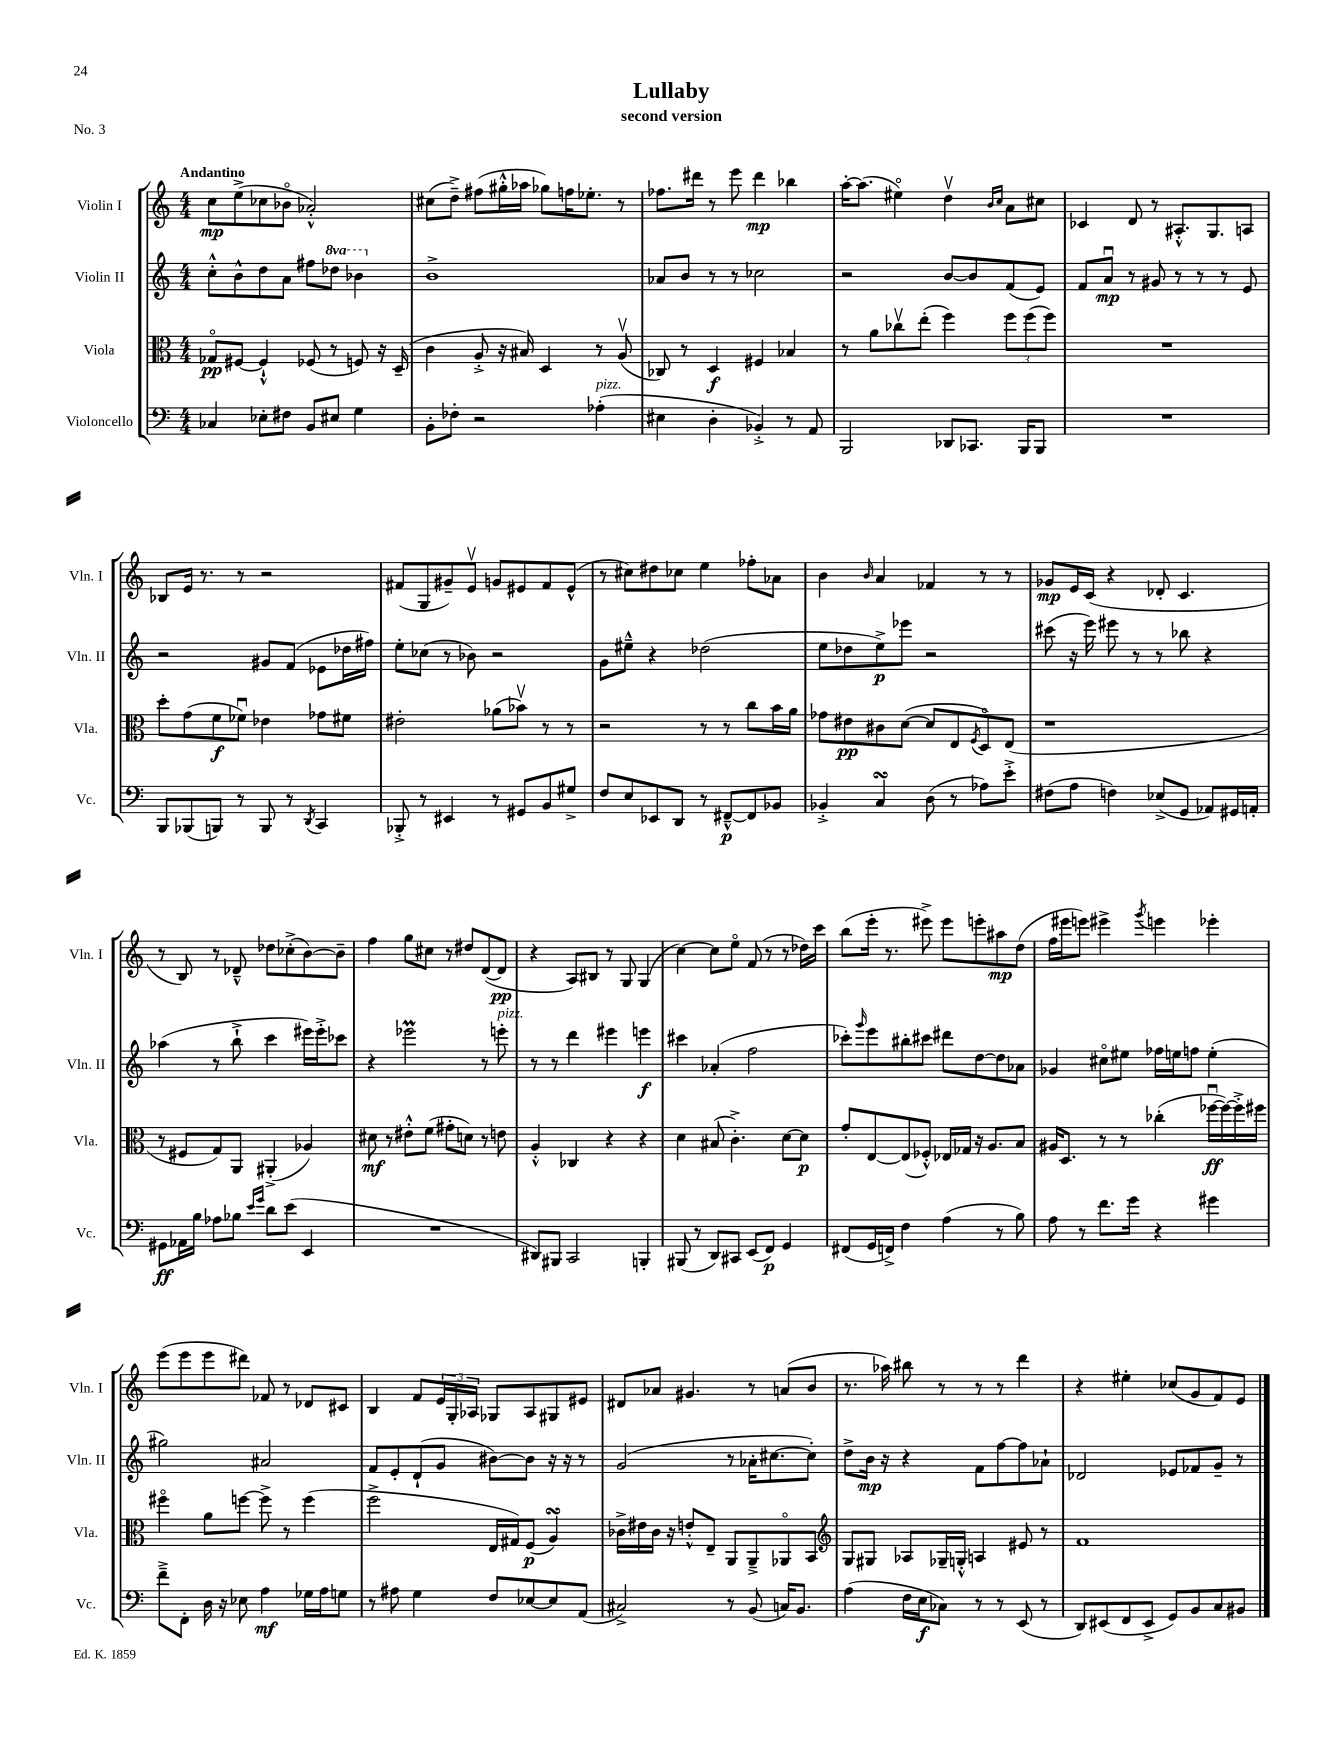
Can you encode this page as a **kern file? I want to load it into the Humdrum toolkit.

**kern	**kern	**kern	**kern
*staff4	*staff3	*staff2	*staff1
*clefF4	*clefC3	*clefG2	*clefG2
*k[]	*k[]	*k[]	*k[]
*M4/4	*M4/4	*M4/4	*M4/4
4C-	8G-o	8cc'^^	8cc
.	[8F#	8b^^	(8ee^
8E-'	4F#`^^]	8dd	8cc-
8F#	.	8a	8b-o
8BB	(8F-	8ff#	2a-'^^)
8E#	8r	8ddd-	.
4G	8F)	4bb-	.
.	16r	.	.
.	(16D~	.	.
=	=	=	=
8BB'	4c	1b^	(8cc#
8F-'	.	.	8dd~^)
2r	8A'^	.	(8ff#
.	16r	.	16gg#'^^
.	16B#)	.	16aa-
.	4D	.	8gg-)
.	.	.	16ff
.	.	.	8.ee-'
(4A-'	8r	.	.
.	(8Av	.	8r
=	=	=	=
4E#	8C-)	8a-	8.ff-
.	8r	8b	.
.	.	.	16ddd#
4D'	4D	8r	8r
.	.	8r	8eee
4BB-'^)	4F#	2cc-	4ddd#
8r	4B-	.	4bb-
8AA	.	.	.
=	=	=	=
2BBB	8r	2r	[16aa'
.	.	.	(8.aa]
.	8a	.	.
.	8cc-v	.	4ee#o)
.	(8ee'	.	.
8DD-	4ff)	[8b	4ddv
8.CC-	.	8b]	.
.	.	.	16qqb
.	.	.	16qqcc
.	12ff	(8f	8a
16BBB	.	.	.
.	(12ff	.	.
8BBB	.	8e)	8cc#
.	12ff)	.	.
=	=	=	=
1r	1r	8f	4c-
.	.	8au	.
.	.	8r	8d
.	.	8g#	8r
.	.	8r	8.A#'^^
.	.	8r	.
.	.	.	8.G
.	.	8r	.
.	.	8e	8A
=	=	=	=
8BBB	8dd'	2r	8B-
(8BBB-	(8g	.	16e
.	.	.	8.r
8BBB)	8f	.	.
8r	8f-u)	.	8r
8BBB	4e-	8g#	2r
8r	.	(8f	.
8qDD	.	.	.
4CC	8g-	8e-	.
.	8f#	16dd-	.
.	.	16ff#)	.
=	=	=	=
8BBB-'^	2e#'	8ee'	(8f#
8r	.	(8cc-	8G
4EE#	.	8r	8g#~)
.	.	8b-)	8ev
8r	(8a-	2r	8g
8GG#	8b-v)	.	8e#
8BB	8r	.	8f#
8G#^	8r	.	(8e#^^
=	=	=	=
8F	2r	8g	8r
8E	.	8ee#~^^	8cc#)
8EE-	.	4r	8dd#
8DD	.	.	8cc-
8r	8r	(2dd-	4ee
[8FF#~^^	8r	.	.
8FF#]	8cc	.	8ff-'
8BB-	16b	.	8a-
.	16a	.	.
=	=	=	=
4BB-'^	8g-	8ee	4b
.	8e#	8dd-	.
.	.	.	16qqb
4C	8c#	8ee^)	4a
.	([8d	8eee-	.
(8D	8d]	2r	4f-
8r	8E	.	.
.	8qF	.	.
8A-)	8Do)	.	8r
8e'^	(8E	.	8r
=	=	=	=
(8F#	1r	(8ccc#	8g-
8A	.	16r	16e
.	.	16eee)	(16c
4F)	.	8eee#	4r
.	.	8r	.
(8E-^	.	8r	8d-'
8GG	.	8bb-	4.c
8AA-)	.	4r	.
16GG#	.	.	.
16AA'	.	.	.
=	=	=	=
8GG#	8r	(4aa-	8r
16AA-	8F#	.	8B)
16B	.	.	.
8A-	8G)	8r	8r
8B-	8AA	8bb`^	8d-~^^
16qqe	.	.	.
16qqg	.	.	.
8d	(4AA#'^	4ccc	8dd-
(8e	.	.	(8cc-'^
4EE	4A-)	16eee#)	[8b)
.	.	16eee#'^	.
.	.	8ccc-	8b~]
=	=	=	=
1r	8d#	4r	4ff
.	8r	.	.
.	8e#'^^	2eee-	8gg
.	(8f	.	8cc#
.	8g#'	.	8r
.	8d)	.	8dd#
.	8r	8r	([8d
.	8e	8eee'	8d]
=	=	=	=
8DD#)	4A'^^	8r	4r
8BBB#	.	8r	.
2CC	4C-	4ddd	8A)
.	.	.	8B#
.	4r	4eee#	8r
.	.	.	8G
4BBB'	4r	4eee	(4G
=	=	=	=
(8BBB#	4d	4ccc#	[4cc)
8r	.	.	.
8DD)	(8B#	(4a-'	8cc]
8CC#	4.c'^)	.	8eeo
(8EE	.	2ff	(8f
8FF)	.	.	8r
4GG	[8d	.	8r
.	8d]	.	16dd-)
.	.	.	16ccc
=	=	=	=
(8FF#	8g'	8ccc-')	(8bb
.	.	16qqggg	.
16GG	[8E	8eee	16eee'
16FF^)	.	.	8.r
4F	(8E]	8bb#'	.
.	8F-'^^)	8ccc#	8eee#^)
(4A	16E-	8ddd#	8eee#
.	16G-	.	.
.	16r	[8dd	8eee'
.	8.A	.	.
8r	.	8dd]	8aa#
8B)	8B	8a-	(8dd
=	=	=	=
8A	16A#	4g-	16ff
.	8.D	.	16eee#
8r	.	.	8eee)
8.f	8r	8cc#o	4eee#^
.	8r	8ee#	.
16g	.	.	.
.	.	.	8qggg
4r	(4cc-'	16ff-	4eee
.	.	16ee	.
.	.	8ff	.
4g#	[16ff-u	(4ee'	4eee-'
.	16ff-_)	.	.
.	16ff-'^]	.	.
.	16ff#	.	.
=	=	=	=
8f~^	4ff#o	2gg#)	(8eee
8FF'	.	.	8eee
16D	8a	.	8eee
16r	.	.	.
8E-	[8ff	.	8ddd#)
4A	8ff^]	2a#	8f-
.	8r	.	8r
16G-	(4ff	.	8d-
16A	.	.	.
8G	.	.	8c#
=	=	=	=
8r	2ff^	8f	4B
8A#	.	8e'	.
4G	.	(8d`	8f
.	.	8g	24e
.	.	.	24G'
.	.	.	24A-
8F	16E	[8b#)	8G-
.	16G#)	.	.
[8E-	(8F	8b#]	8A-
8E-]	4A)	16r	8G#
.	.	16r	.
(8AA	.	8r	8e#
=	=	=	=
2C#^)	16c-^	(2g	8d#
.	16e#	.	.
.	16c-	.	8a-
.	16r	.	.
.	8e'^^	.	4.g#
.	8E~	.	.
8r	8AA	8r	.
(8BB	8AA~^	16a-'	8r
.	.	[8.cc#	.
16C)	8AA-o	.	(8a
8.BB	.	.	.
.	8BB	8cc#'])	8b
=	=	=	=
*	*clefG2	*	*
(4A	8G	8dd^	8.r
.	8G#	16b	.
.	.	16r	16aa-)
16F	8A-	4r	8bb#
16E	.	.	.
8C-)	16G-~	.	8r
.	16G'^^	.	.
8r	4A	8f	8r
8r	.	[8ff	8r
(8EE	8e#	8ff]	4ddd
8r	8r	8a-`	.
=	=	=	=
8DD)	1f	2d-	4r
(8EE#	.	.	.
8FF	.	.	4ee#'
8EE#^	.	.	.
8GG)	.	8e-	(8cc-
8BB	.	8f-	8g
8C	.	8g~	8f)
8BB#	.	8r	8e
==	==	==	==
*-	*-	*-	*-
